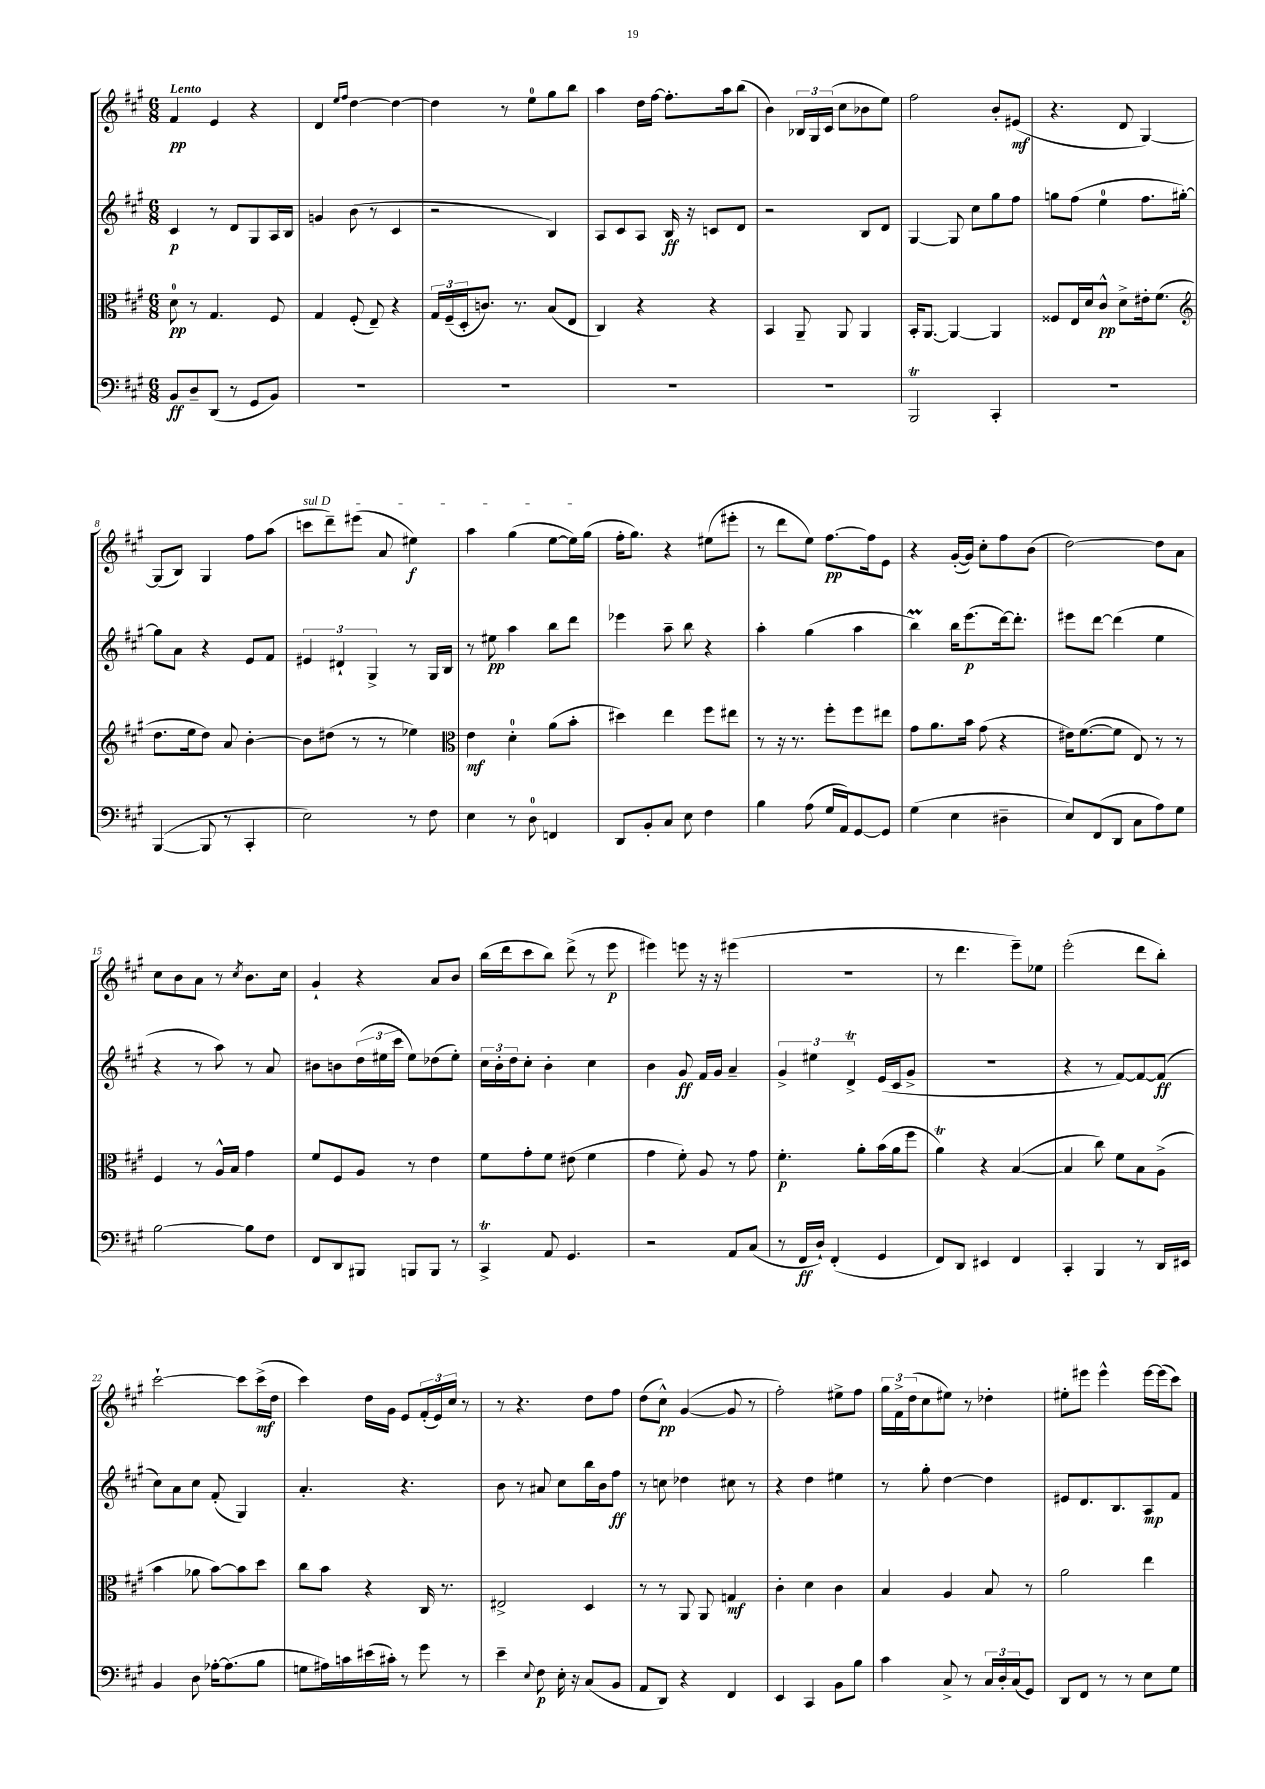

**kern	**kern	**kern	**kern
*staff4	*staff3	*staff2	*staff1
*clefF4	*clefC3	*clefG2	*clefG2
*k[f#c#g#]	*k[f#c#g#]	*k[f#c#g#]	*k[f#c#g#]
*M6/8	*M6/8	*M6/8	*M6/8
8BB	8d	4c#	4f#
8D~	8r	.	.
(8DD	4.G#	8r	4e
8r	.	8d	.
8GG#	.	8G#	4r
8BB)	8F#	16A	.
.	.	16B	.
=	=	=	=
2.r	4G#	4g	4d
.	.	.	16qqee
.	.	.	16qqff#
.	(8F#'	(8b	[4dd
.	8E~)	8r	.
.	4r	4c#	4dd_
=	=	=	=
2.r	24G#	2r	4dd]
.	(24F#~	.	.
.	24D'	.	.
.	8.c)	.	.
.	.	.	8r
.	8.r	.	.
.	.	.	8ee
.	(8B	4B)	8gg#
.	8E	.	8bb
=	=	=	=
2.r	4C#)	8A	4aa
.	.	8c#	.
.	4r	8A	16dd
.	.	.	[16ff#
.	.	16B	8.ff#']
.	.	16r	.
.	4r	8c	.
.	.	.	16aa
.	.	8d	(8bb
=	=	=	=
2.r	4BB	2r	4b)
.	8AA~	.	24B-
.	.	.	24G#
.	.	.	(24c#
.	8AA	.	8cc#
.	4AA	8B	8b-
.	.	8d	8ee)
=	=	=	=
2BBB	16BB'	[4G#	2ff#
.	[8.AA	.	.
.	4AA_	8G#]	.
.	.	8cc#	.
4CC#'	4AA]	8gg#	8b'
.	.	8ff#	(8e#
=	=	=	=
2.r	8F##	8gg	4.r
.	16E	(8ff#	.
.	16d	.	.
.	8c#^^	4ee	.
.	8d^	.	8d
.	16e#'	8.ff#	[4G#)
.	(8.f#	.	.
.	.	[16gg#')	.
=	=	=	=
*	*clefG2	*	*
([4BBB	8.dd	8gg#]	(8G#]
.	.	8a	8B)
.	16ee	.	.
8BBB]	8dd)	4r	4G#
8r	8a	.	.
4CC#'	[4b'	8e	8ff#
.	.	8f#	(8aa
=	=	=	=
2E)	8b]	6e#	8ccc
.	(8dd#	.	8ddd~)
.	.	6d#`	.
.	8r	.	(8eee#
.	.	6G#^	.
.	8r	.	8a
8r	4ee-)	8r	4ee#)
8F#	.	16G#	.
.	.	16B	.
=	=	=	=
*	*clefC3	*	*
4E	4e	8r	4aa
.	.	8ee#	.
8r	4d'	4aa	(4gg#
8D	.	.	.
4FF	(8a	8bb	[8ee
.	8b'	8ddd	16ee])
.	.	.	(16gg#
=	=	=	=
8DD	4dd#)	4eee-	16ff#'
.	.	.	8.gg#)
8BB'	.	.	.
8C#	4ee	8aa~	4r
8E	.	8bb	.
4F#	8ff#	4r	(8ee#
.	8ee#	.	8eee#'
=	=	=	=
4B	8r	4aa'	8r
.	16r	.	8ddd
.	8.r	.	.
(8A	.	(4gg#	8ee)
16G#	8ff#'	.	[8.ff#
16AA)	.	.	.
[8GG#	8ff#	4aa	.
.	.	.	16ff#]
8GG#]	8ee#	.	8e
=	=	=	=
(4G#	8g#	4bb)	4r
.	8.a	.	.
4E	.	16bb	([16g#'
.	16b	(8.eee	16g#])
.	(8g#	.	8cc#'
4D#~	4r	[16ddd)	8ff#
.	.	8.ddd']	.
.	.	.	(8b
=	=	=	=
8E)	16e#)	8eee#	[2dd)
.	([8.f#	.	.
(8FF#	.	[8ddd	.
8DD	8f#]	(4ddd]	.
8C#	8E)	.	.
8A)	8r	4ee	8dd]
8G#	8r	.	8a
=	=	=	=
[2B	4F#	4r	8cc#
.	.	.	8b
.	8r	8r	8a
.	16A^^	8aa)	8r
.	16B	.	.
.	.	.	8qcc#
8B]	4g#	8r	8.b
8F#	.	8a	.
.	.	.	16cc#
=	=	=	=
8FF#	8f#	8b#	4g#`
8DD	8F#	8b	.
8BBB#	8A	(24dd	4r
.	.	24ee#	.
.	.	24ccc#	.
8BBB	8r	8ee#)	.
8BBB	4e	(8dd-	8a
8r	.	8ee#')	8b
=	=	=	=
4CC#^	8f#	24cc#	(16bb
.	.	24b'	.
.	.	.	16ddd
.	.	24dd	.
.	8g#'	8cc#'	8ccc#
8AA	8f#	4b'	8bb)
4.GG#	(8e#	.	(8ddd^
.	4f#	4cc#	8r
.	.	.	8eee
=	=	=	=
2r	4g#	4b	4eee#)
.	8f#')	8g#	8eee
.	8A	16f#	16r
.	.	16g#	16r
8AA	8r	4a~	(4eee#
(8C#	8g#	.	.
=	=	=	=
8r	4.f#'	6g#^	2.r
16FF#	.	.	.
.	.	6ee#	.
16D`)	.	.	.
(4FF#'	.	.	.
.	.	6d^	.
.	8a'	.	.
4GG#	(16b	(16e	.
.	16a	16c#	.
.	8ff#	8g#^	.
=	=	=	=
8FF#)	4a)	2.r	8r
8DD	.	.	4.ddd
4EE#	4r	.	.
4FF#	([4B	.	8eee~)
.	.	.	8ee-
=	=	=	=
4CC#'	4B]	4r	(2eee'
4BBB	8cc#)	8r	.
.	8f#	[8f#)	.
8r	8B	8f#_	8ddd
16DD	(8A^	(8f#]	8bb')
16EE#	.	.	.
=	=	=	=
4BB	4b	8cc#)	[2ccc#`
.	.	8a	.
8D	8a-	8cc#	.
[16A-'	[8b)	(8f#'	.
(8.A-]	.	.	.
.	8b]	4G#)	8ccc#]
8B	8dd	.	(16ccc#^
.	.	.	16dd
=	=	=	=
8G	8cc#	4.a'	4ccc#)
16A#)	8b	.	.
16c	.	.	.
(16e#	4r	.	16dd
16c#')	.	.	16g#
8r	.	4.r	8e
8g#	16C#	.	(24f#'
.	.	.	24e)
.	8.r	.	.
.	.	.	24cc#
8r	.	.	8r
=	=	=	=
4e~	2E#^	8b	8r
.	.	8r	4.r
8qqE	.	.	.
8F#	.	8a#	.
16E'	.	8cc#	.
16r	.	.	.
(8C#	4D	16bb	8dd
.	.	16b	.
8BB	.	8ff#	8ff#
=	=	=	=
8AA	8r	8r	(8dd
8DD)	8r	8cc	8cc#^^)
4r	8AA	4dd-	([4g#
.	8AA	.	.
4FF#	4G	8cc#	8g#]
.	.	8r	8r
=	=	=	=
4EE	4c#'	4r	2ff#')
4CC#	4d	4dd	.
8BB	4c#	4ee#	8ee#^
8B	.	.	8ff#
=	=	=	=
4c#	4B	8r	24gg#
.	.	.	24f#^
.	.	.	(24dd
.	.	8gg#'	8cc#
8C#^	4A	[4dd	8ee#)
8r	.	.	8r
24C#	8B	4dd]	4dd-'
24D'	.	.	.
(24C#	.	.	.
8GG#)	8r	.	.
=	=	=	=
8DD	2a	8e#	8ee#'
8FF#	.	8.d	8eee#
8r	.	.	4eee#^^
.	.	8.B	.
8r	.	.	.
8E	4ee	8A	[16eee#
.	.	.	(16eee#]
8G#	.	8f#	8ccc#)
==	==	==	==
*-	*-	*-	*-
